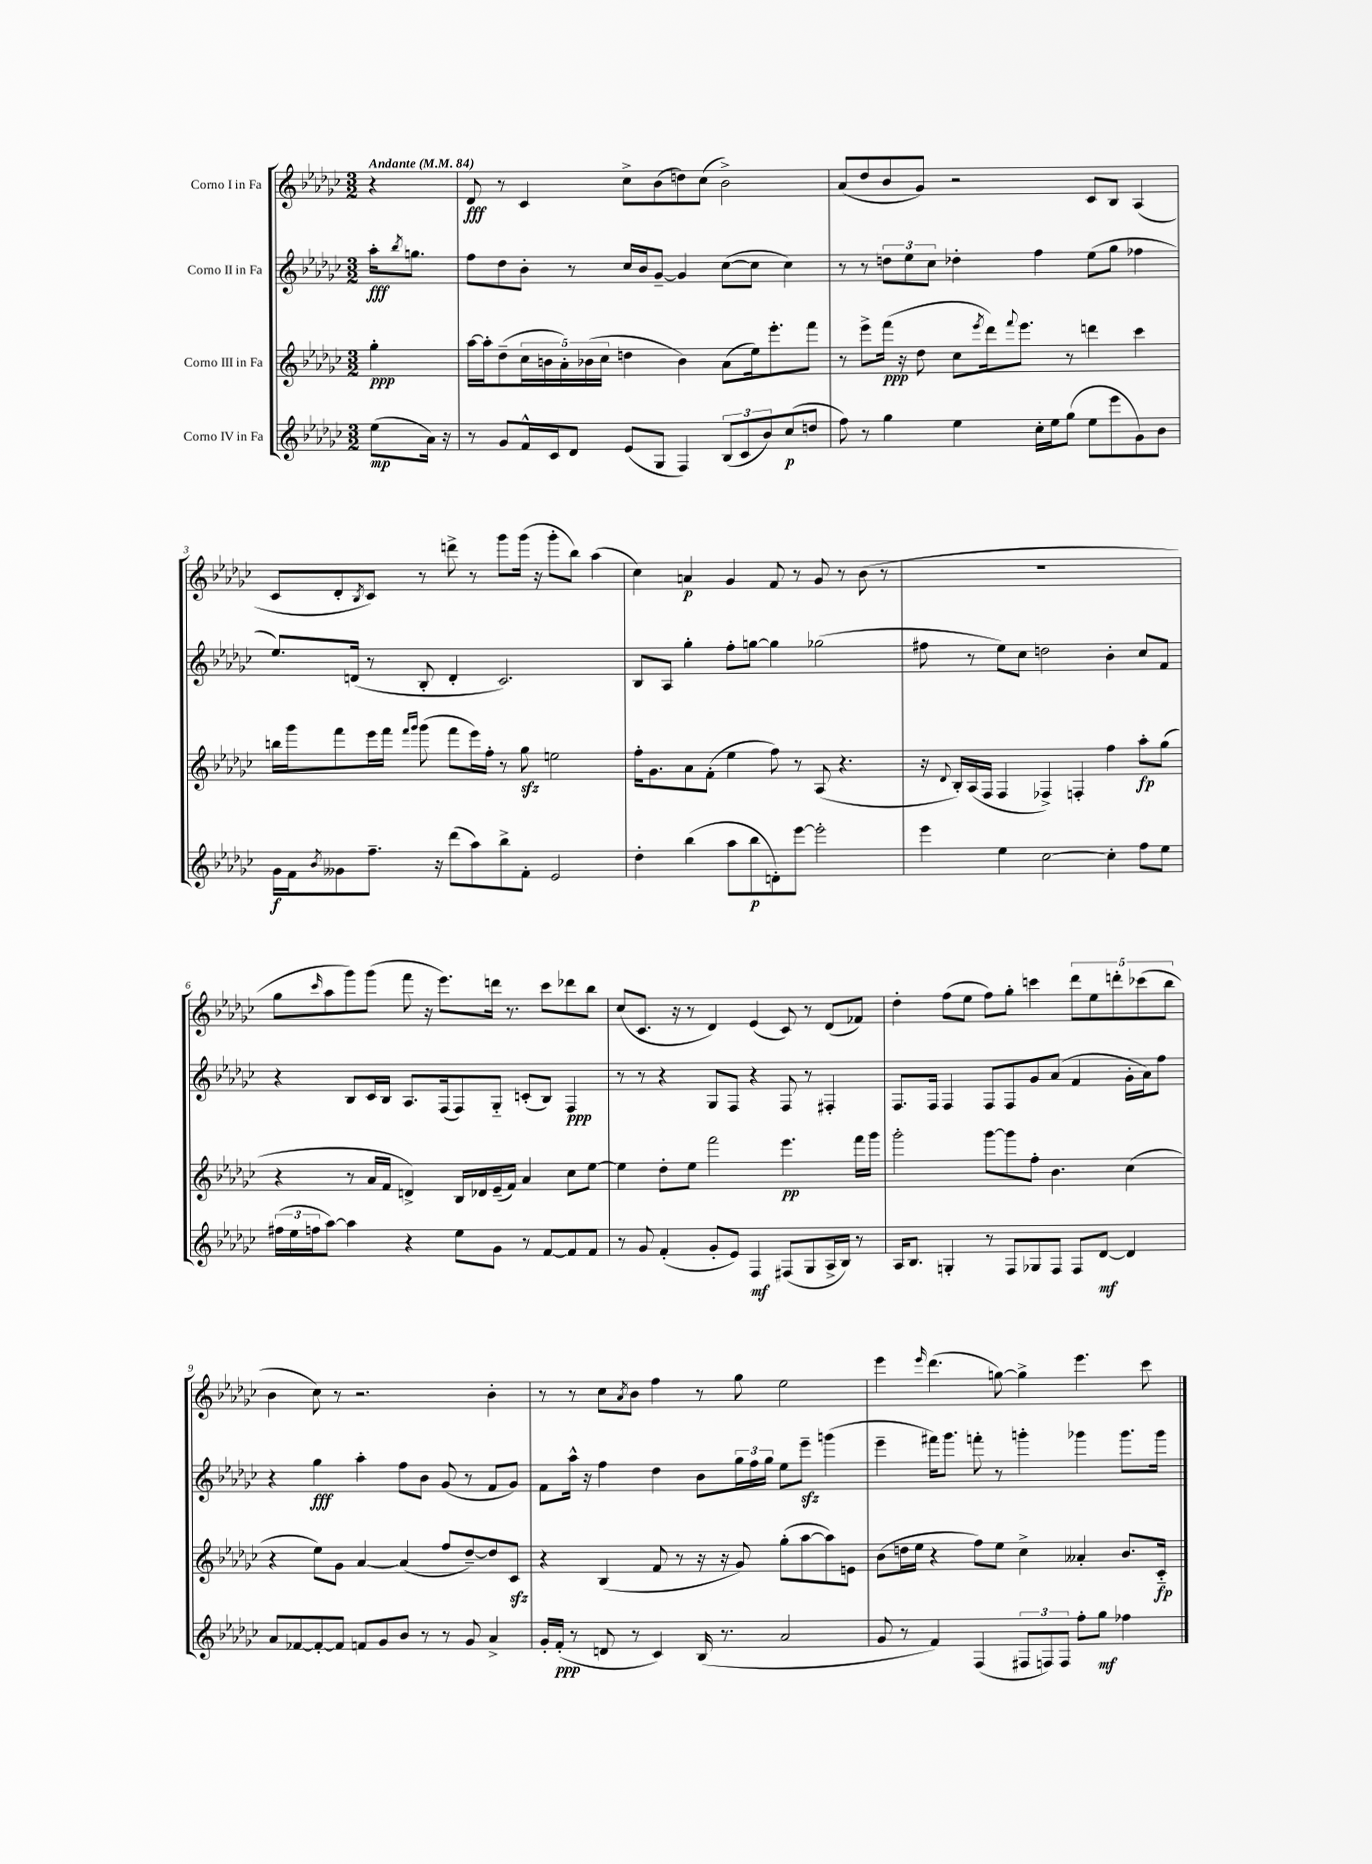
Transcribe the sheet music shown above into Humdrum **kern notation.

**kern	**dynam	**kern	**dynam	**kern	**dynam	**kern	**dynam
*part4	*part4	*part3	*part3	*part2	*part2	*part1	*part1
*staff4	*staff4	*staff3	*staff3	*staff2	*staff2	*staff1	*staff1
*I"Corno IV in Fa	*	*I"Corno III in Fa	*	*I"Corno II in Fa	*	*I"Corno I in Fa	*
*clefG2	*	*clefG2	*	*clefG2	*	*clefG2	*
*k[b-e-a-d-g-c-]	*	*k[b-e-a-d-g-c-]	*	*k[b-e-a-d-g-c-]	*	*k[b-e-a-d-g-c-]	*
*M3/2	*	*M3/2	*	*M3/2	*	*M3/2	*
*MM84	*	*MM84	*	*MM84	*	*MM84	*
=	=	=	=	=	=	=	=
!	!	!	!	!	!	!LO:TX:a:B:t=Andante	!
(8ee-\L	mp	4gg-'\	ppp	16aa-'\KL	fff	4r	.
.	.	.	.	8qbb-/	.	.	.
.	.	.	.	8.ggn\J	.	.	.
16a-\Jk)	.	.	.	.	.	.	.
16r	.	.	.	.	.	.	.
=1	=1	=1	=1	=1	=1	=1	=1
8r	.	[16aa-\LL	.	8ff\L	.	8d-/	fff
.	.	16aa-'\J]	.	.	.	.	.
8g-/L	.	(8dd-~\	.	8dd-\	.	8r	.
16f^^/L	.	20cc-\L	.	8b-'\J	.	4c-/	.
.	.	20bn\	.	.	.	.	.
16c-/J	.	.	.	.	.	.	.
.	.	20a-'\)	.	.	.	.	.
8d-/J	.	.	.	8r	.	.	.
.	.	(20b-X\	.	.	.	.	.
.	.	20cc-\JJ	.	.	.	.	.
(8e-/L	.	4ddn\	.	16cc-/LL	.	8cc-^\L	.
.	.	.	.	16b-/J	.	.	.
8G-/J	.	.	.	[8g-~/J	.	(8b-\	.
4F/)	.	4b-\)	.	4g-/]	.	8ddn\)	.
.	.	.	.	.	.	(8cc-\J	.
(12B-/L	.	(8a-\L	.	([8cc-\L	.	2b-^\)	.
12c-/	.	.	.	.	.	.	.
.	.	16ee-\k)	.	8cc-\J]	.	.	.
12b-/)	.	.	.	.	.	.	.
.	.	8.eee-'\	.	.	.	.	.
(8cc-/	p	.	.	4cc-\)	.	.	.
8ddn/J	.	8fff\J	.	.	.	.	.
=2	=2	=2	=2	=2	=2	=2	=2
8ff\)	.	8r	.	8r	.	(8a-/L	.
8r	.	8eee-^\L	.	8r	.	8dd-/	.
4gg-\	.	(16fff\Jk	ppp	12ddn\L	.	8b-/	.
.	.	16r	.	.	.	.	.
.	.	.	.	12ee-\	.	.	.
.	.	8dd-\	.	.	.	8g-/J)	.
.	.	.	.	12cc-\J	.	.	.
4ee-\	.	8cc-\L	.	4dd-X'\	.	2r	.
.	.	8qeee-/	.	.	.	.	.
.	.	16ddd-\k)	.	.	.	.	.
.	.	8qqfff/	.	.	.	.	.
.	.	8.eee-\J	.	.	.	.	.
16cc-'\LL	.	.	.	4ff\	.	.	.
16ee-\J	.	.	.	.	.	.	.
(8gg-\J	.	8r	.	.	.	.	.
8ee-\L	.	4dddn\	.	(8ee-\L	.	8c-/L	.
8eee-\	.	.	.	8gg-\J	.	8B-/J	.
8g-\)	.	4ccc-\	.	4ff-X\	.	(4A-/	.
8b-\J	.	.	.	.	.	.	.
!!LO:LB:g=z
=3	=3	=3	=3	=3	=3	=3	=3
16g-\LL	f	16bbn\LL	.	8.ee-/L)	.	8c-/L	.
16f\J	.	16ggg-\J	.	.	.	.	.
8qb-/	.	.	.	.	.	.	.
8g--X\	.	8fff\	.	.	.	8d-'/	.
.	.	.	.	(16dn/Jk	.	.	.
.	.	.	.	.	.	8qB-/	.
8.ff~\J	.	16eee-\L	.	8r	.	8c-/J)	.
.	.	16fff\JJ	.	.	.	.	.
.	.	16qqfff/LL	.	.	.	.	.
.	.	16qqggg-/JJ	.	.	.	.	.
.	.	(8ggg-\	.	8B-'/	.	8r	.
16r	.	.	.	.	.	.	.
(8ddd-\L	.	8fff\L	.	4d'/	.	8dddn^\	.
8aa-\)	.	16eee-\L)	.	.	.	8r	.
.	.	16ff'\JJ	.	.	.	.	.
8bb-^\	.	8r	.	2.c-/)	.	8ggg-\L	.
8f'\J	.	8gg-zz\	.	.	.	(16ggg-\Jk	.
.	.	.	.	.	.	16r	.
2e-/	.	2een\	.	.	.	8ggg-'\L	.
.	.	.	.	.	.	8bb-\J)	.
.	.	.	.	.	.	(4aa-\	.
=4	=4	=4	=4	=4	=4	=4	=4
4dd-'\	.	16ff'\KL	.	8B-/L	.	4cc-\)	.
.	.	8.g-\	.	.	.	.	.
.	.	.	.	8A-/J	.	.	.
(4bb-\	.	8a-\	.	4gg-'\	.	4an/	p
.	.	(8f'\J	.	.	.	.	.
8aa-\L	.	4ee-\	.	8ff'\L	.	4g-/	.
8bb-\	p	.	.	[8ggn\J	.	.	.
8dn'\)	.	8ff\)	.	4gg\]	.	8f/	.
[8eee-\J	.	8r	.	.	.	8r	.
2eee-'\]	.	(8A-/	.	(2gg-X\	.	8g-/	.
.	.	4.r	.	.	.	8r	.
.	.	.	.	.	.	(8b-\	.
.	.	.	.	.	.	8r	.
=5	=5	=5	=5	=5	=5	=5	=5
4eee-\	.	16r	.	8ff#X\	.	1.r	.
.	.	8qqd-/	.	.	.	.	.
.	.	16B-'/LL)	.	.	.	.	.
.	.	(16A-/	.	8r	.	.	.
.	.	16F/JJ	.	.	.	.	.
4ee-\	.	4F/	.	8ee-\L)	.	.	.
.	.	.	.	8cc-\J	.	.	.
[2cc-\	.	4F-X^/)	.	2ddn\	.	.	.
.	.	4Fn'/	.	.	.	.	.
4cc-'\]	.	4ff\	.	4b-'\	.	.	.
8ff\L	.	8aa-'\L	fp	8cc-/L	.	.	.
8ee-\J	.	(8gg-\J	.	8f/J	.	.	.
!!LO:LB:g=z
=6	=6	=6	=6	=6	=6	=6	=6
(24ff#X\LL	.	4r	.	4r	.	8gg-\L	.
24ee-\	.	.	.	.	.	.	.
24ffn\J	.	.	.	.	.	.	.
.	.	.	.	.	.	16qqccc-/	.
[8aa-\J)	.	.	.	.	.	8aa-\	.
4aa-\]	.	8r	.	8B-/L	.	8ggg-\)	.
.	.	16a-/LL	.	16c-/L	.	(8ggg-\J	.
.	.	16f/JJ	.	16B-/JJ	.	.	.
4r	.	4dn^/)	.	8.A-/L	.	8fff\	.
.	.	.	.	.	.	16r	.
.	.	.	.	(16F/k	.	8.eee-\L)	.
8ee-\L	.	16B-/LL	.	8F/)	.	.	.
.	.	16d-X/	.	.	.	.	.
8g-\J	.	(16e-~/	.	8G-/J	.	16dddn\Jk	.
.	.	16f/JJ)	.	.	.	8.r	.
8r	.	4a-/	.	(8cn'/L	.	.	.
[8f/L	.	.	.	8B-/J)	.	8ccc-\L	.
8f/]	.	8cc-\L	.	4F/	ppp	8ddd-X\	.
8f/J	.	[8ee-\J	.	.	.	8bb-\J	.
=7	=7	=7	=7	=7	=7	=7	=7
8r	.	4ee-\]	.	8r	.	(8cc-/L	.
8g-/	.	.	.	8r	.	8.c-/J	.
(4f'/	.	8dd-'\L	.	4r	.	.	.
.	.	.	.	.	.	16r	.
.	.	8ee-\J	.	.	.	8r	.
8g-'/L	.	2fff\	.	8G-/L	.	4d-/)	.
8e-/J)	.	.	.	8F/J	.	.	.
4F/	mf	.	.	4r	.	(4e-/	.
(8F#X/L	.	4.eee-\	pp	8F/	.	8c-/)	.
8G-/	.	.	.	8r	.	8r	.
16A-^/L	.	.	.	4F#X'/	.	(8d-/L	.
16B-/JJ)	.	.	.	.	.	.	.
8r	.	16fff\LL	.	.	.	8f-X/J)	.
.	.	16ggg-\JJ	.	.	.	.	.
=8	=8	=8	=8	=8	=8	=8	=8
16A-/KL	.	2ggg-'\	.	8.F/L	.	4dd-'\	.
8.B-/J	.	.	.	.	.	.	.
.	.	.	.	16F/Jk	.	.	.
4Gn'/	.	.	.	4F/	.	(8ff\L	.
.	.	.	.	.	.	8ee-\J	.
8r	.	[8ggg-\L	.	8F/L	.	8ff\L)	.
8F/L	.	8ggg-\]	.	8F/	.	8gg-'\J	.
8G-X/	.	8ff'\J	.	8g-/	.	4cccn\	.
8F/J	.	4.b-\	.	(8a-/J	.	.	.
8F/L	.	.	.	4f/	.	10ddd-\L	.
.	.	.	.	.	.	10ee-\	.
[8d-/J	mf	.	.	.	.	.	.
.	.	.	.	.	.	10dddn'\	.
4d-/]	.	(4cc-\	.	16g-'\LL	.	.	.
.	.	.	.	.	.	(10ccc-X\	.
.	.	.	.	16a-\J)	.	.	.
.	.	.	.	8ff\J	.	.	.
.	.	.	.	.	.	10bb-\J	.
!!LO:LB:g=z
=9	=9	=9	=9	=9	=9	=9	=9
8a-/L	.	4r	.	4r	.	4b-\	.
[8f-X/	.	.	.	.	.	.	.
8f-'/_	.	8ee-\L)	.	4gg-\	fff	8cc-\)	.
8f-/J]	.	8g-\J	.	.	.	8r	.
8fn/L	.	[4a-/	.	4aa-'\	.	2.r	.
8g-/	.	.	.	.	.	.	.
8b-/J	.	(4a-/]	.	8ff\L	.	.	.
8r	.	.	.	8b-\J	.	.	.
8r	.	8ff/L	.	(8g-/	.	.	.
8g-/	.	[8dd-~/)	.	8r	.	.	.
4a-^/	.	8dd-/]	.	8f/L	.	4b-'\	.
.	.	8c-zz/J	.	8g-/J)	.	.	.
=10	=10	=10	=10	=10	=10	=10	=10
16g-'/LL	.	4r	.	8f\L	.	8r	.
(16f'/JJ	ppp	.	.	.	.	.	.
8r	.	.	.	16aa-^^\Jk	.	8r	.
.	.	.	.	16r	.	.	.
8dn/	.	(4B-/	.	4ff\	.	8cc-\L	.
.	.	.	.	.	.	8qa-/	.
8r	.	.	.	.	.	8b-\J	.
4c-/)	.	8f/	.	4dd-\	.	4ff\	.
.	.	8r	.	.	.	.	.
(16B-/	.	16r	.	8b-\L	.	8r	.
8.r	.	16r	.	.	.	.	.
.	.	8g-/)	.	24gg-\L	.	8gg-\	.
.	.	.	.	24ff\	.	.	.
.	.	.	.	24gg-\JJ	.	.	.
2a-/	.	(8gg-'\L	.	8ee-\L	.	2ee-\	.
.	.	[8aa-\	.	8eee-zz~\J	.	.	.
.	.	8aa-\])	.	(4gggn\	.	.	.
.	.	8en\J	.	.	.	.	.
=11	=11	=11	=11	=11	=11	=11	=11
8g-/	.	(8b-\L	.	4eee-~\	.	4eee-\	.
8r	.	16ddn\L	.	.	.	.	.
.	.	16ee-\JJ	.	.	.	.	.
.	.	.	.	.	.	16qqeee-/	.
4f/)	.	4r	.	16fff#X\KL)	.	(4.ddd-\	.
.	.	.	.	8.ggg-\J	.	.	.
(4F/	.	8ff\L)	.	8fffn'\	.	.	.
.	.	8ee-\J	.	8r	.	[8ggn\)	.
12F#X/L	.	4cc-^\	.	4gggn'\	.	4gg^\]	.
12Fn/)	.	.	.	.	.	.	.
12F/J	.	.	.	.	.	.	.
8ff'\L	.	4a--X'/	.	4ggg-X\	.	4.eee-\	.
8gg-\J	mf	.	.	.	.	.	.
4ff-X\	.	8.b-/L	.	8.ggg-\L	.	.	.
.	.	.	.	.	.	8ccc-\	.
.	.	16c-/Jk	fp	16ggg-\Jk	.	.	.
==	==	==	==	==	==	==	==
*-	*-	*-	*-	*-	*-	*-	*-
